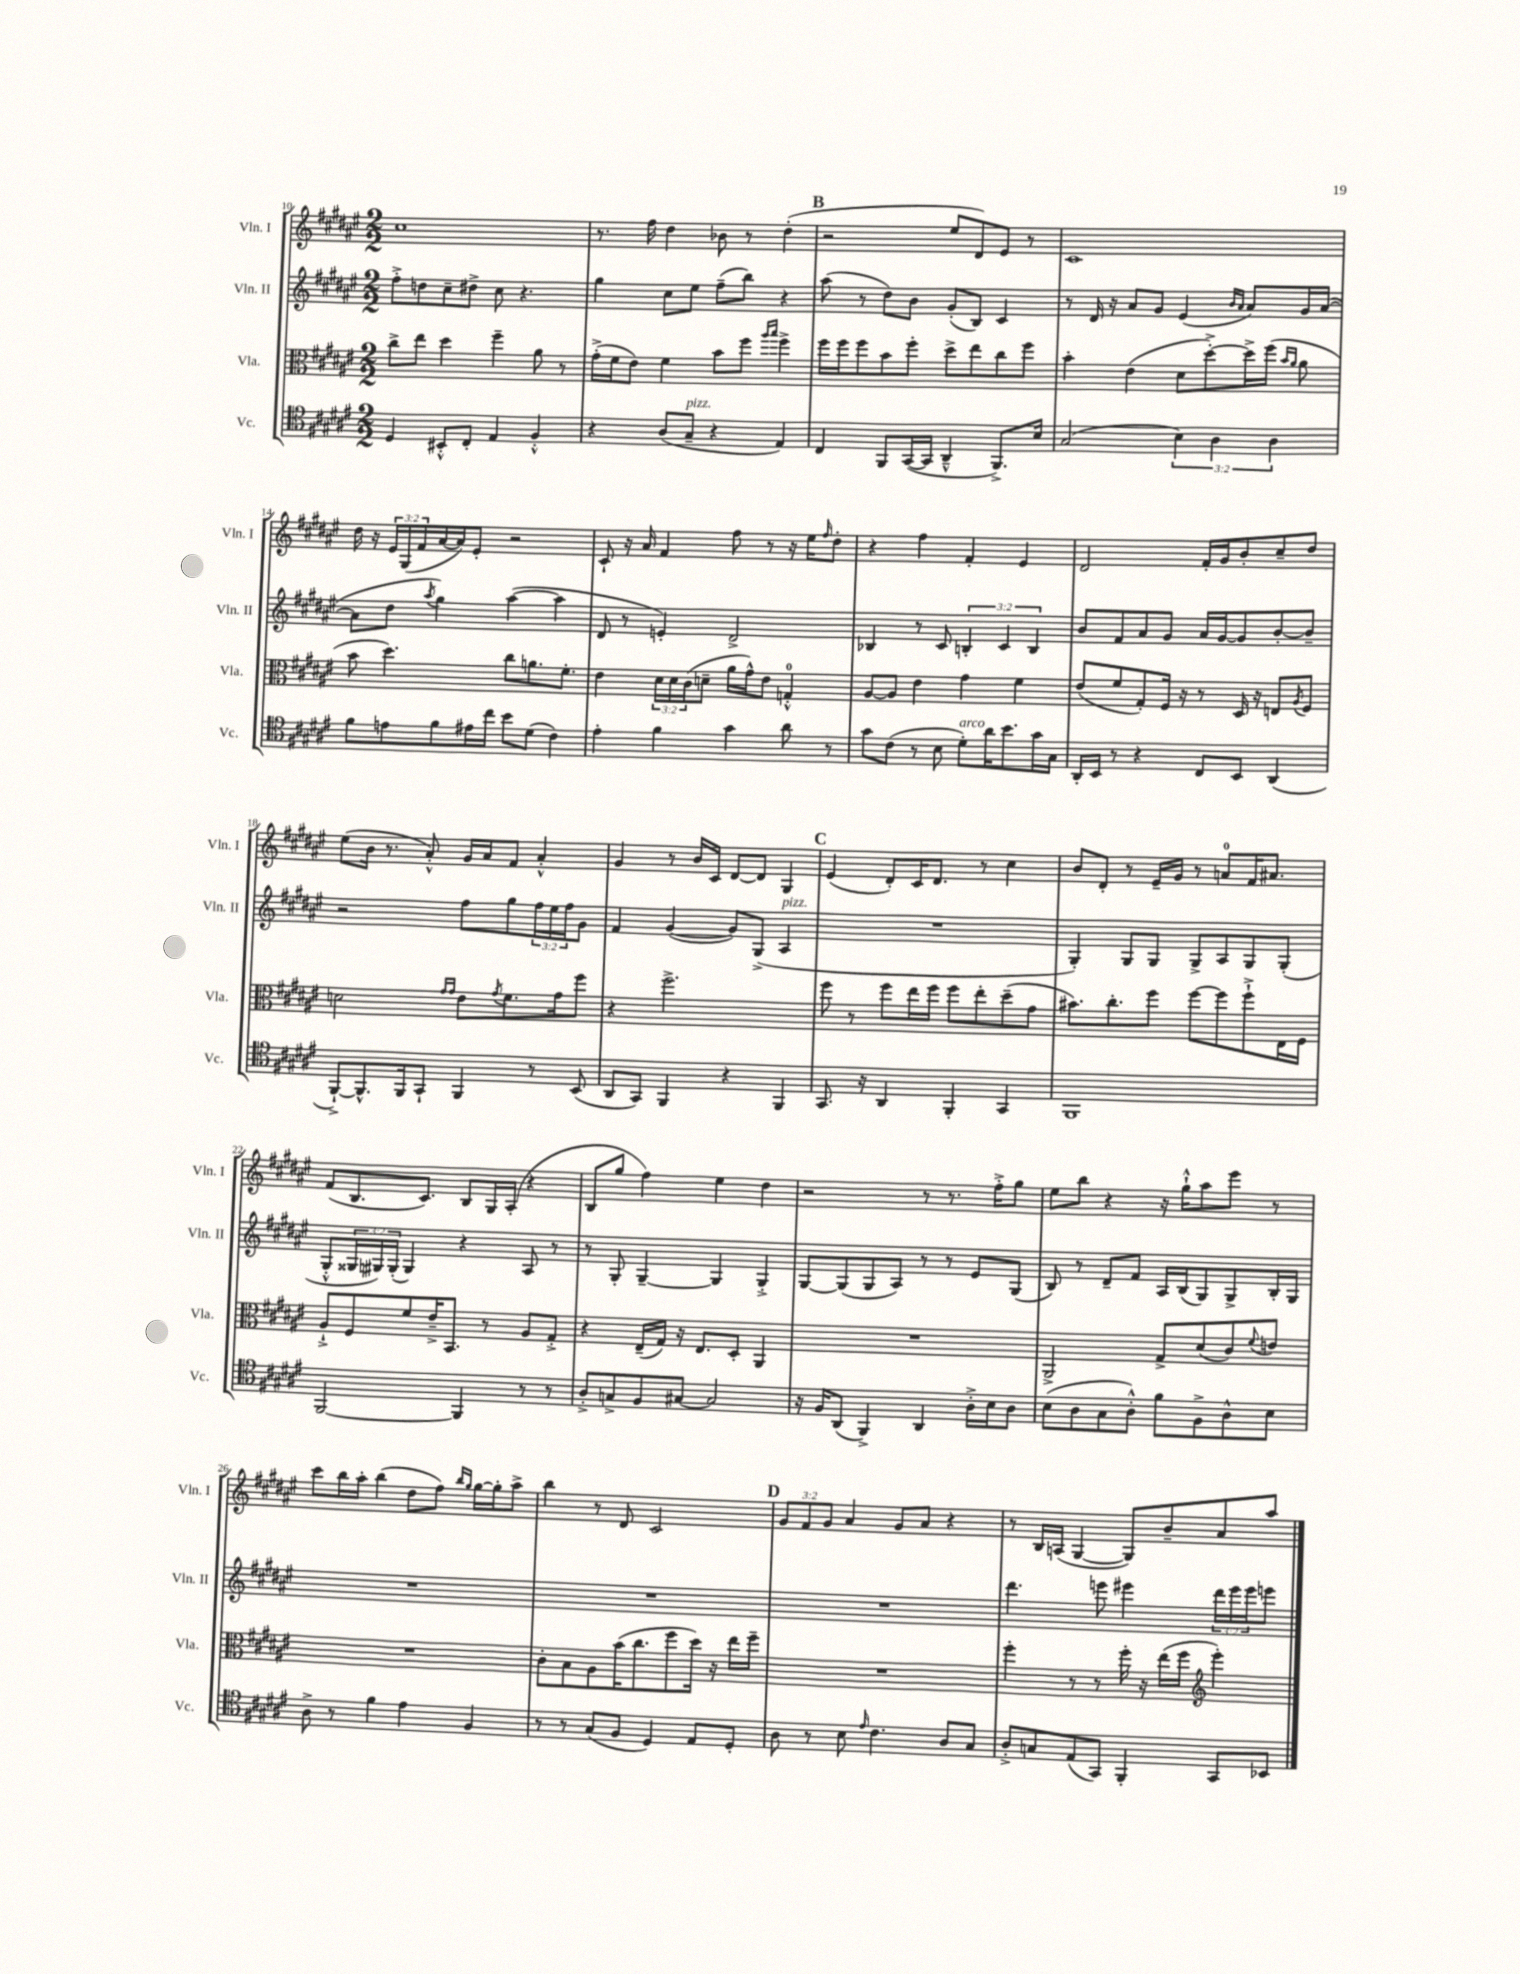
<<
\new StaffGroup <<
\new Staff = "s0" \with { instrumentName = "Vln. I" shortInstrumentName = "Vln. I" } {
    \clef treble \key fis \major \numericTimeSignature \time 2/2 \override Staff.TupletNumber.text = #tuplet-number::calc-fraction-text
    cis''1 |
    r8. fis''16 dis''4 bes'8 r8 dis''4-.( |
    \mark \markup { \bold "B" } r2 eis''8 dis'8) eis'8 r8 |
    cis'1 |
    dis''16 r16 \tuplet 3/2 { eis'16 gis16( fis'16 } ais'16~ ais'16) eis'8-. r2 |
    cis'8-! r16 ais'16 fis'4 fis''8 r8 r16 eis''16 \grace { fis''16 } dis''8-. |
    r4 fis''4 fis'4-. eis'4 |
    dis'2 fis'16-. gis'16 b'8-. cis''8-- dis''8 |
    eis''8( b'16 r8. ais'8-.-^) gis'16 ais'16 fis'8 ais'4-.-^ |
    gis'4 r8 b'16 cis'16 dis'8~ dis'8 gis4 |
    \mark \markup { \bold "C" } eis'4( dis'8-.) cis'16 dis'8. r8 cis''4 |
    b'8 dis'8-. r8 eis'16-- gis'16 r8 a'8-0 fis'16 ais'8. |
    fis'8( b8. cis'8.) b8 gis16 ais16-.( r4 |
    b8 gis''8 fis''4) eis''4 dis''4 |
    r2 r8 r8. fis''16-.-> gis''8 |
    eis''8 b''8 r4 r16 gis''16-!-^ ais''8 eis'''8 r8 |
    cis'''8 b''16 ais''16-. b''4( dis''8 fis''8) \grace { b''16 gis''16 } gis''16~ gis''16-. ais''8-> |
    b''4 r8 dis'8 cis'2 |
    \mark \markup { \bold "D" } \tuplet 3/2 { gis'8 fis'8 gis'8 } ais'4 gis'8 ais'8 r4 |
    r8 b16 a16( gis4~ gis8) b'8-- ais'8 ais''8 \bar "|." |
}
\new Staff = "s1" \with { instrumentName = "Vln. II" shortInstrumentName = "Vln. II" } {
    \clef treble \key fis \major \numericTimeSignature \time 2/2 \override Staff.TupletNumber.text = #tuplet-number::calc-fraction-text
    fis''8-.-> d''8 cis''8-- dis''8-> cis''8 r4. |
    gis''4 cis''8 eis''8 fis''8--( b''8) r4 |
    \mark \markup { \bold "B" } ais''8( r8 dis''8) b'8 gis'8-.( b8) cis'4 |
    r8 dis'16 r16 ais'8 gis'8 eis'4( \grace { b'16 ais'16 } ais'8) gis'16 ais'16~( |
    ais'8 dis''8 \acciaccatura { ais''8 } gis''4) ais''4~( ais''4 |
    dis'8 r8 e'4-.) dis'2-> |
    bes4 r8 cis'8 \tuplet 3/2 { b4-. cis'4 b4 } |
    b'8 fis'8 ais'8 gis'8 ais'16 gis'16~ gis'8 b'8~-. b'8-- |
    r2 fis''8 gis''8 \tuplet 3/2 { fis''16 eis''16 fis''16 } gis'8 |
    fis'4 gis'4~( gis'8) gis8->( ais4^\markup { \italic "pizz." } |
    \mark \markup { \bold "C" } R1 |
    gis4-.) gis8 gis8 gis8-> ais8 gis8 gis8-.( |
    gis8-.-^ \tuplet 3/2 { gisis16 gis16) gis16-.( } gis4) r4 ais8 r8 |
    r8 gis8-. gis4~-- gis4 gis4-.-> |
    gis8~ gis8( gis8 ais8) r8 r8 eis'8 gis8( |
    b8) r8 dis'8-- fis'8 ais16 b16( gis8) gis8-> b16-. gis16 |
    R1 |
    R1 |
    \mark \markup { \bold "D" } R1 |
    dis'''4. e'''8 eis'''4 \tuplet 3/2 { dis'''16 eis'''16 eis'''16 } e'''8 \bar "|." |
}
\new Staff = "s2" \with { instrumentName = "Vla." shortInstrumentName = "Vla." } {
    \clef alto \key fis \major \numericTimeSignature \time 2/2 \override Staff.TupletNumber.text = #tuplet-number::calc-fraction-text
    cis''8-> eis''8 dis''4 fis''4-- ais'8 r8 |
    gis'16-.->( fis'16 eis'8) fis'4 b'8 fis''8 \grace { ais''16 b''16 } fis''4-> |
    \mark \markup { \bold "B" } fis''16 fis''16 fis''8 b'8 fis''8-. dis''8-> eis''8 cis''8 fis''8 |
    b'4-. eis'4( dis'8 dis''8~-.->) dis''16-> fis''16( \grace { b'16 ais'16 } ais'8 |
    b'8 dis''4.) cis''8 a'8. fis'8.-. |
    eis'4 \tuplet 3/2 { dis'16 dis'16 cis'16( } d'8-- ais'16 gis'16-^) eis'8 g4-0-.-^ |
    ais8~ ais8 eis'4 gis'4 fis'4 |
    eis'8( fis'8 gis8-.) fis16 r16 r8 dis16 r16 e8 \acciaccatura { ais8 } fis8 |
    d'2 \grace { gis'16 gis'16 } eis'8 \acciaccatura { gis'8 } fis'8. gis'16 fis''8 |
    r4 fis''2.-> |
    \mark \markup { \bold "C" } fis''8 r8 fis''8 eis''16 fis''16 fis''8 eis''8-. dis''8--( gis'8 |
    bis'8.) cis''8.-. fis''8 fis''8~ fis''8 fis''8-!-> eis16 fis16 |
    ais8-!-> fis8 fis'8 eis'16---> b,8. r8 ais8 gis8-.-> |
    r4 eis16--( gis16) r16 eis8. dis8-. ais,4 |
    R1 |
    ais,2-> gis8-> dis'8( cis'8) \appoggiatura { fis'8 } e'8 |
    R1 |
    cis'8-. b8 ais8 b'16( cis''8. fis''8 dis''16) r16 eis''16 fis''16-- |
    \mark \markup { \bold "D" } R1 |
    fis''4-. r8 r8 fis''16-. r16 eis''16( fis''16 \clef treble eis'''4-.) \bar "|." |
}
\new Staff = "s3" \with { instrumentName = "Vc." shortInstrumentName = "Vc." } {
    \clef tenor \key fis \major \numericTimeSignature \time 2/2 \override Staff.TupletNumber.text = #tuplet-number::calc-fraction-text
    dis4 bis,8-.-^ cis8-. eis4 fis4-.-^ |
    r4 ais8( gis8--^\markup { \italic "pizz." } r4 eis4) |
    \mark \markup { \bold "B" } cis4 fis,8 gis,16~( gis,16 ais,4---^ fis,8.->) b16 |
    gis2( \tuplet 3/2 { b4) ais4 ais4 } |
    fis'8 e'8 fis'8 eis'16 cis''16 b'8 dis'8( cis'4) |
    eis'4-. fis'4 gis'4 ais'8 r8 |
    gis'8 cis'8( r8 b8 dis'8-.^\markup { \italic "arco" }) ais'16 b'8. gis'16 gis16 |
    ais,16-. b,16 r8 r4 cis8 b,8 ais,4( |
    fis,8~-!->) fis,8.-^ fis,16 gis,8-! fis,4 r8 b,8( |
    ais,8 gis,8) fis,4 r4 fis,4 |
    \mark \markup { \bold "C" } gis,8. r16 ais,4 fis,4-. gis,4 |
    fis,1 |
    fis,2~ fis,4 r8 r8 |
    ais8-.-> g8-> fis8 gis8~ gis2 |
    r16 fis16 ais,8( fis,4->) ais,4 ais16-.-> b16 ais8 |
    b8( ais8 gis8 ais8-.-^) fis'8 fis8-> ais8-^ b8 |
    ais8-> r8 fis'4 eis'4 fis4 |
    r8 r8 gis8( fis8 dis4) eis8 dis8-. |
    \mark \markup { \bold "D" } ais8 r8 b8 \grace { eis'16 } cis'4. ais8 gis8 |
    ais8-.-> g8 eis8( gis,8) fis,4-. gis,8 bes,8 \bar "|." |
}
>>
>>
\layout { \context { \Score currentBarNumber = #10 } }
